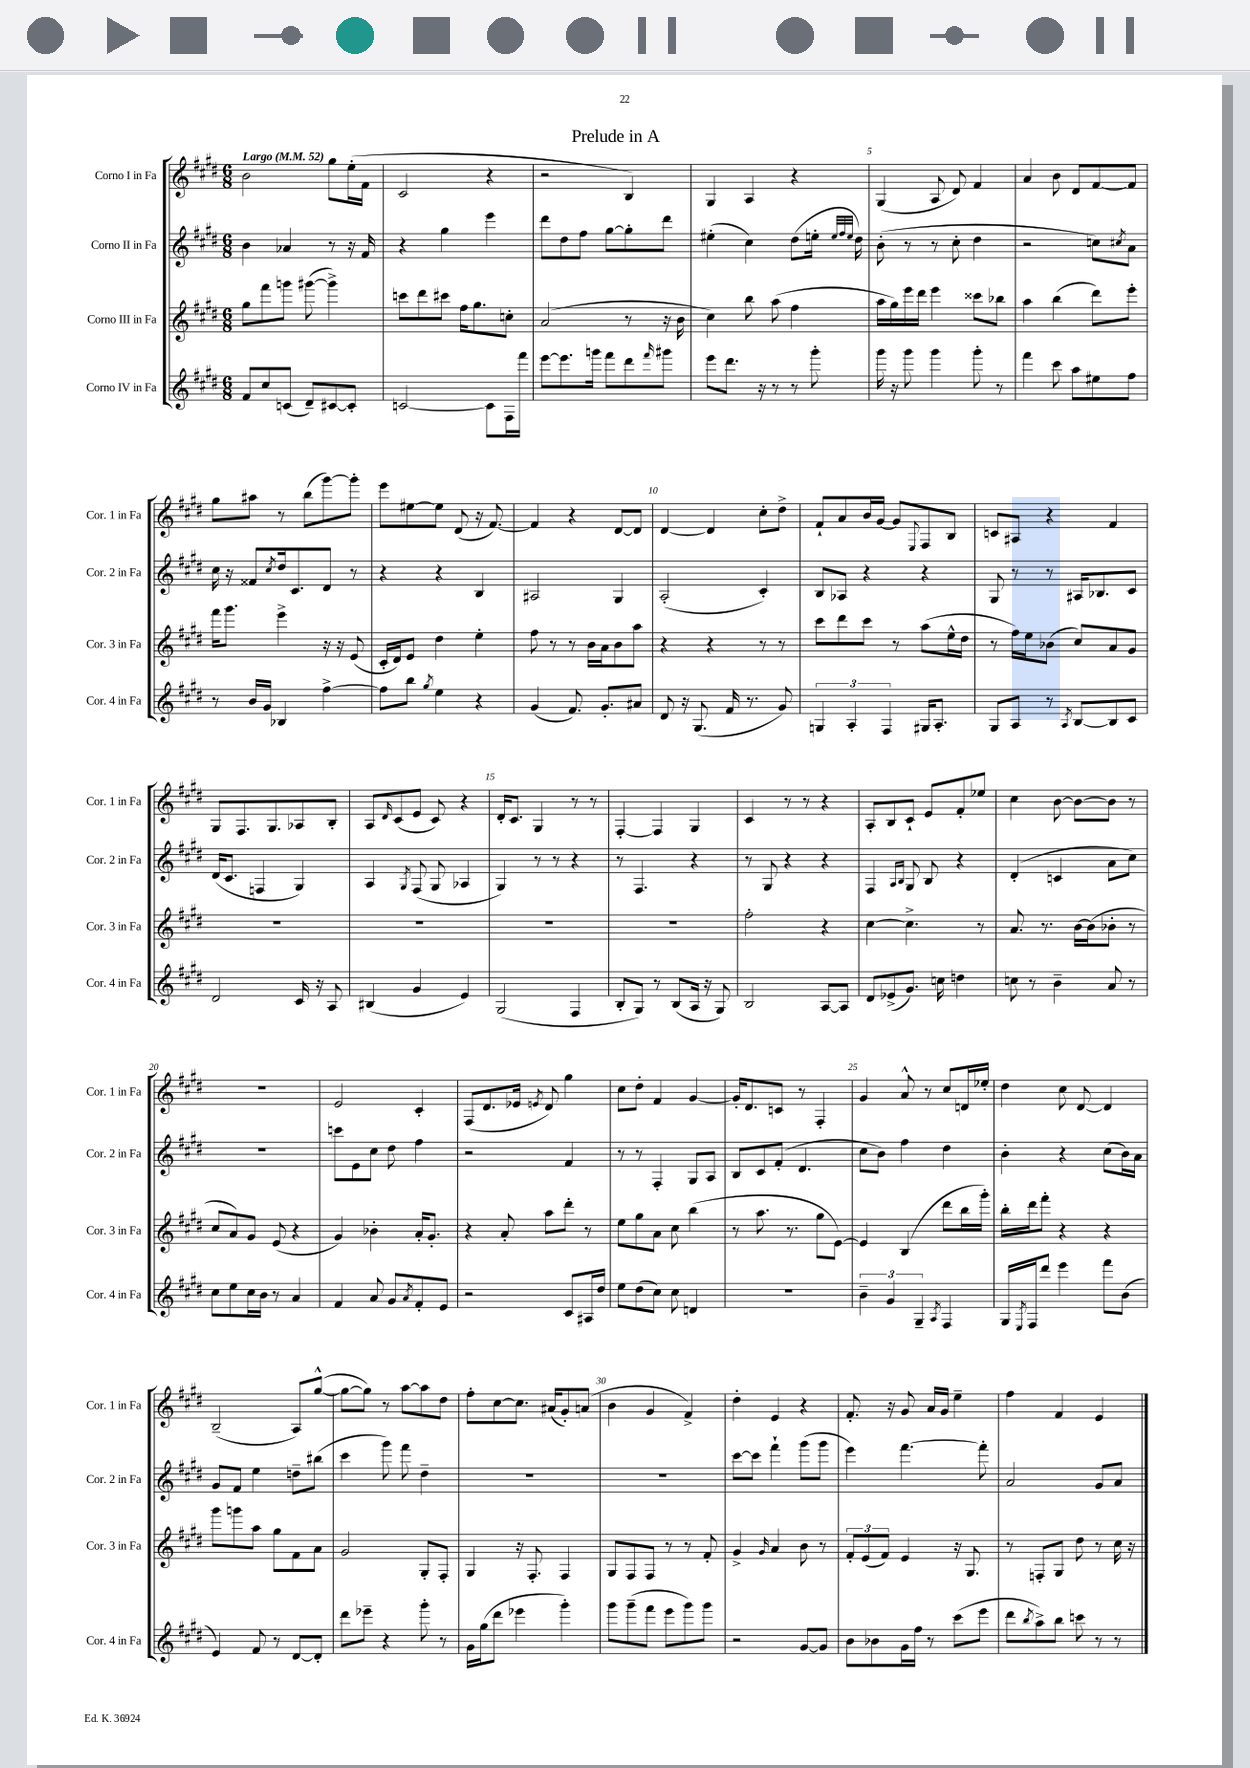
\header { title = "Prelude in A" }
<<
\new StaffGroup <<
\new Staff = "s0" \with { instrumentName = "Corno I in Fa" shortInstrumentName = "Cor. 1 in Fa" } {
    \clef treble \key e \major \numericTimeSignature \time 6/8 \tempo "Largo" 4 = 52
    b'2 gis''8 e''16-.( fis'16 |
    cis'2 r4 |
    r2 b4) |
    gis4 a4 r4 |
    gis4( a8 dis'8) fis'4 |
    a'4 b'8 dis'8 fis'8~ fis'8 |
    gis''8 ais''8 r8 b''8( gis'''8~) gis'''8-. |
    e'''8 eis''8~ eis''8 dis'8( r16 fis'8.~) |
    fis'4 r4 dis'8~ dis'8 |
    dis'4~ dis'4 cis''8-. dis''8-> |
    fis'8-! a'8 b'16 gis'16~ gis'8 \appoggiatura { e8 } fis8 b8 |
    c'8 ais8 r4 fis'4 |
    gis8 fis8. gis8. aes8 b8-. |
    a8 \grace { dis'16 } cis'8( e'8 cis'8) r4 |
    dis'16-. cis'8. gis4 r8 r8 |
    fis4~-. fis4 gis4 |
    cis'4 r8 r8 r4 |
    a8-. b8 cis'8-! e'8 fis'8-. ees''8 |
    cis''4 b'8~ b'8~ b'8 r8 |
    R2. |
    e'2 cis'4-. |
    fis8( dis'8. ees'16 \acciaccatura { e'8 } dis'8) gis''4 |
    cis''8 dis''8-. fis'4 gis'4~ |
    gis'16-. dis'8. c'8 r8 fis4-. |
    gis'4 a'8-^ r8 cis''8 d'16 ees''16-. |
    dis''4 cis''8 dis'8~ dis'4 |
    b2--( a8) gis''8~-^( |
    gis''8~ gis''8) r8 a''8~ a''8 dis''8 |
    fis''8-. cis''8~ cis''8. ais'16( gis'8-.) a'8( |
    b'4 gis'4 fis'4->) |
    dis''4-. e'4 r4 |
    fis'8.-. r16 gis'8 a'16 gis'16 e''4-- |
    fis''4 fis'4 e'4 \bar "|." |
}
\new Staff = "s1" \with { instrumentName = "Corno II in Fa" shortInstrumentName = "Cor. 2 in Fa" } {
    \clef treble \key e \major \numericTimeSignature \time 6/8
    b'4 aes'4 r8 r16 fis'16 |
    r4 gis''4 e'''4 |
    dis'''8 dis''8 fis''8 gis''8~ gis''8-. dis'''8 |
    eis''4-.( cis''4) dis''8( e''16-. \grace { e''32 fis''32 e''32 } dis''16) |
    b'8-.( r8 r8 cis''8-. dis''4 |
    r2 c''8) \acciaccatura { cis''8 } a'8 |
    cis''16 r16 fisis'8 \acciaccatura { cis''8 } dis''16 cis'8. dis'8 r8 |
    r4 r4 b4 |
    ais2 gis4 |
    a2-.( cis'4-.) |
    b8 aes8 r4 r4 |
    gis8 r8 r8 ais16 bes8. cis'8 |
    dis'16( cis'8. f4 gis4) |
    a4 \acciaccatura { gis8 } fis8( gis8 aes4 |
    gis4) r8 r8 r4 |
    r8 fis4. r4 |
    r8 gis8 r4 r4 |
    fis4 \grace { a16 b16 } gis8 b8 r4 |
    dis'4-.( c'4 a'8 cis''8) |
    R2. |
    c'''8 e'8 cis''8 dis''8 fis''4 |
    r2 fis'4 |
    r8 r8 fis4-. gis8 a8 |
    b8 cis'8 fis'8-.( dis'4. |
    cis''8 b'8) fis''4 dis''4 |
    b'4-. r4 cis''8( b'16) a'16 |
    gis'8 fis'8 e''4 d''8-- bis''8( |
    cis'''4 gis'''8) fis'''8 dis''4-- |
    R2. |
    R2. |
    cis'''8~ cis'''8 fis'''4-! gis'''8( gis'''8 |
    e'''4) fis'''4.~ fis'''8-. |
    a'2 gis'8 a'8 \bar "|." |
}
\new Staff = "s2" \with { instrumentName = "Corno III in Fa" shortInstrumentName = "Cor. 3 in Fa" } {
    \clef treble \key e \major \numericTimeSignature \time 6/8
    gis''8 fis'''8 g'''8 gis'''8~( gis'''4->) |
    c'''8 dis'''8 cis'''8 fis''16 gis''8. c''8-. |
    a'2( r8 r16 b'16 |
    cis''4) b''8 a''8( fis''4 |
    a''16 gis''16) e'''16 dis'''16 e'''4 cisis'''8 bes''8 |
    a''4 b''4( dis'''8) e'''8-. |
    fis'''16 gis'''8. e'''4-> r16 r16 e'8( |
    cis'16-. dis'16) e'8 dis''4 e''4-. |
    fis''8 r8 r8 b'16 a'16 b'8 a''8 |
    r4 r4 r8 r8 |
    cis'''8 dis'''8 cis'''8 r8 a''8( e''16-^ dis''16 |
    r8 fis''16) e''16 bes'8( cis''8) a'8 gis'8 |
    R2. |
    R2. |
    R2. |
    R2. |
    fis''2-. r4 |
    cis''4~ cis''4.-> r8 |
    a'8. r8. b'16~ b'16( bes'8-. r8 |
    cis''8 a'8) gis'8 e'8( r4 |
    gis'4) bes'4-. a'16-. gis'8.-. |
    r4 a'8-. a''8 dis'''8-. r8 |
    e''8 gis''8 a'8 cis''8 b''4( |
    r8 a''8. r8. gis''8 e'8~) |
    e'4 b4( dis'''8 b''16 gis'''16-.) |
    b''16-. dis'''16 fis'''8-. r4 r4 |
    gis'''8 g'''8 a''8 gis''8 fis'8 a'8 |
    gis'2 gis8-. fis8-. |
    gis4 r16 fis8.-. fis4 |
    gis8 fis8 fis8 r8 r8 fis'8-. |
    gis'4-> \grace { gis'16 } a'4 b'8 r8 |
    \tuplet 3/2 { fis'8-. e'8( fis'8) } e'4 r16 gis8. |
    r8 f8-. gis8 dis''8 r8 cis''16 r16 \bar "|." |
}
\new Staff = "s3" \with { instrumentName = "Corno IV in Fa" shortInstrumentName = "Cor. 4 in Fa" } {
    \clef treble \key e \major \numericTimeSignature \time 6/8
    fis'8 cis''8 c'8( dis'8--) cis'8~ cis'8-. |
    c'2~ c'8 fis16 fis'''16 |
    e'''8~ e'''8. g'''16 fis'''8 dis'''8 \grace { fis'''16 } gis'''8 |
    e'''8 dis'''8. r16 r8 r8 gis'''8-. |
    gis'''16 r16 gis'''8 gis'''4 gis'''8-. r8 |
    fis'''4 cis'''8 a''8 eis''8 fis''8 |
    r8 b'16 gis'16 bes4 fis''4~-> |
    fis''8 b''8 \acciaccatura { gis''8 } e''4 r4 |
    gis'4( fis'8.) gis'8.-. ais'8 |
    dis'8 r16 gis8.( fis'16 r8. gis'8) |
    \tuplet 3/2 { g4 a4-. fis4 } gis16 a8.-. |
    gis8 a8 r8 \acciaccatura { a8 } b8~ b8 cis'8 |
    dis'2 cis'16 r16 a8 |
    bis4( gis'4 e'4) |
    gis2( fis4 |
    b8-. gis8) r8 b8( a16 r16 gis8) |
    b2 a8~ a8 |
    dis'8 ees'8->( gis'8.) c''16 d''4 |
    c''8 r8 b'4-- a'8 r8 |
    cis''8 e''8 cis''16 b'16 r8 a'4 |
    fis'4 a'8 gis'8 \acciaccatura { a'8 } fis'8-. e'8 |
    r2 cis'8 ais16 dis''16 |
    e''8 dis''8( cis''8) cis''8 d'4 |
    R2. |
    \tuplet 3/2 { b'4-- gis'4 gis4-- } \acciaccatura { a8 } fis4 |
    gis16 \acciaccatura { e8 } fis16 dis'''8 e'''4 fis'''8 b'8( |
    e'4) fis'8 r8 dis'8~ dis'8-. |
    dis'''8 ees'''8-- r4 gis'''8-. r8 |
    gis'16 gis''16( dis'''8 ees'''4 gis'''4-.) |
    gis'''8 gis'''8--( fis'''8 e'''8 gis'''8) gis'''8 |
    r2 gis'8~ gis'8 |
    b'8 bes'8 gis'16 fis''16 r8 cis'''8( e'''8 |
    dis'''8 \acciaccatura { b''8 } a''8->) b''8 c'''8 r8 r8 \bar "|." |
}
>>
>>
